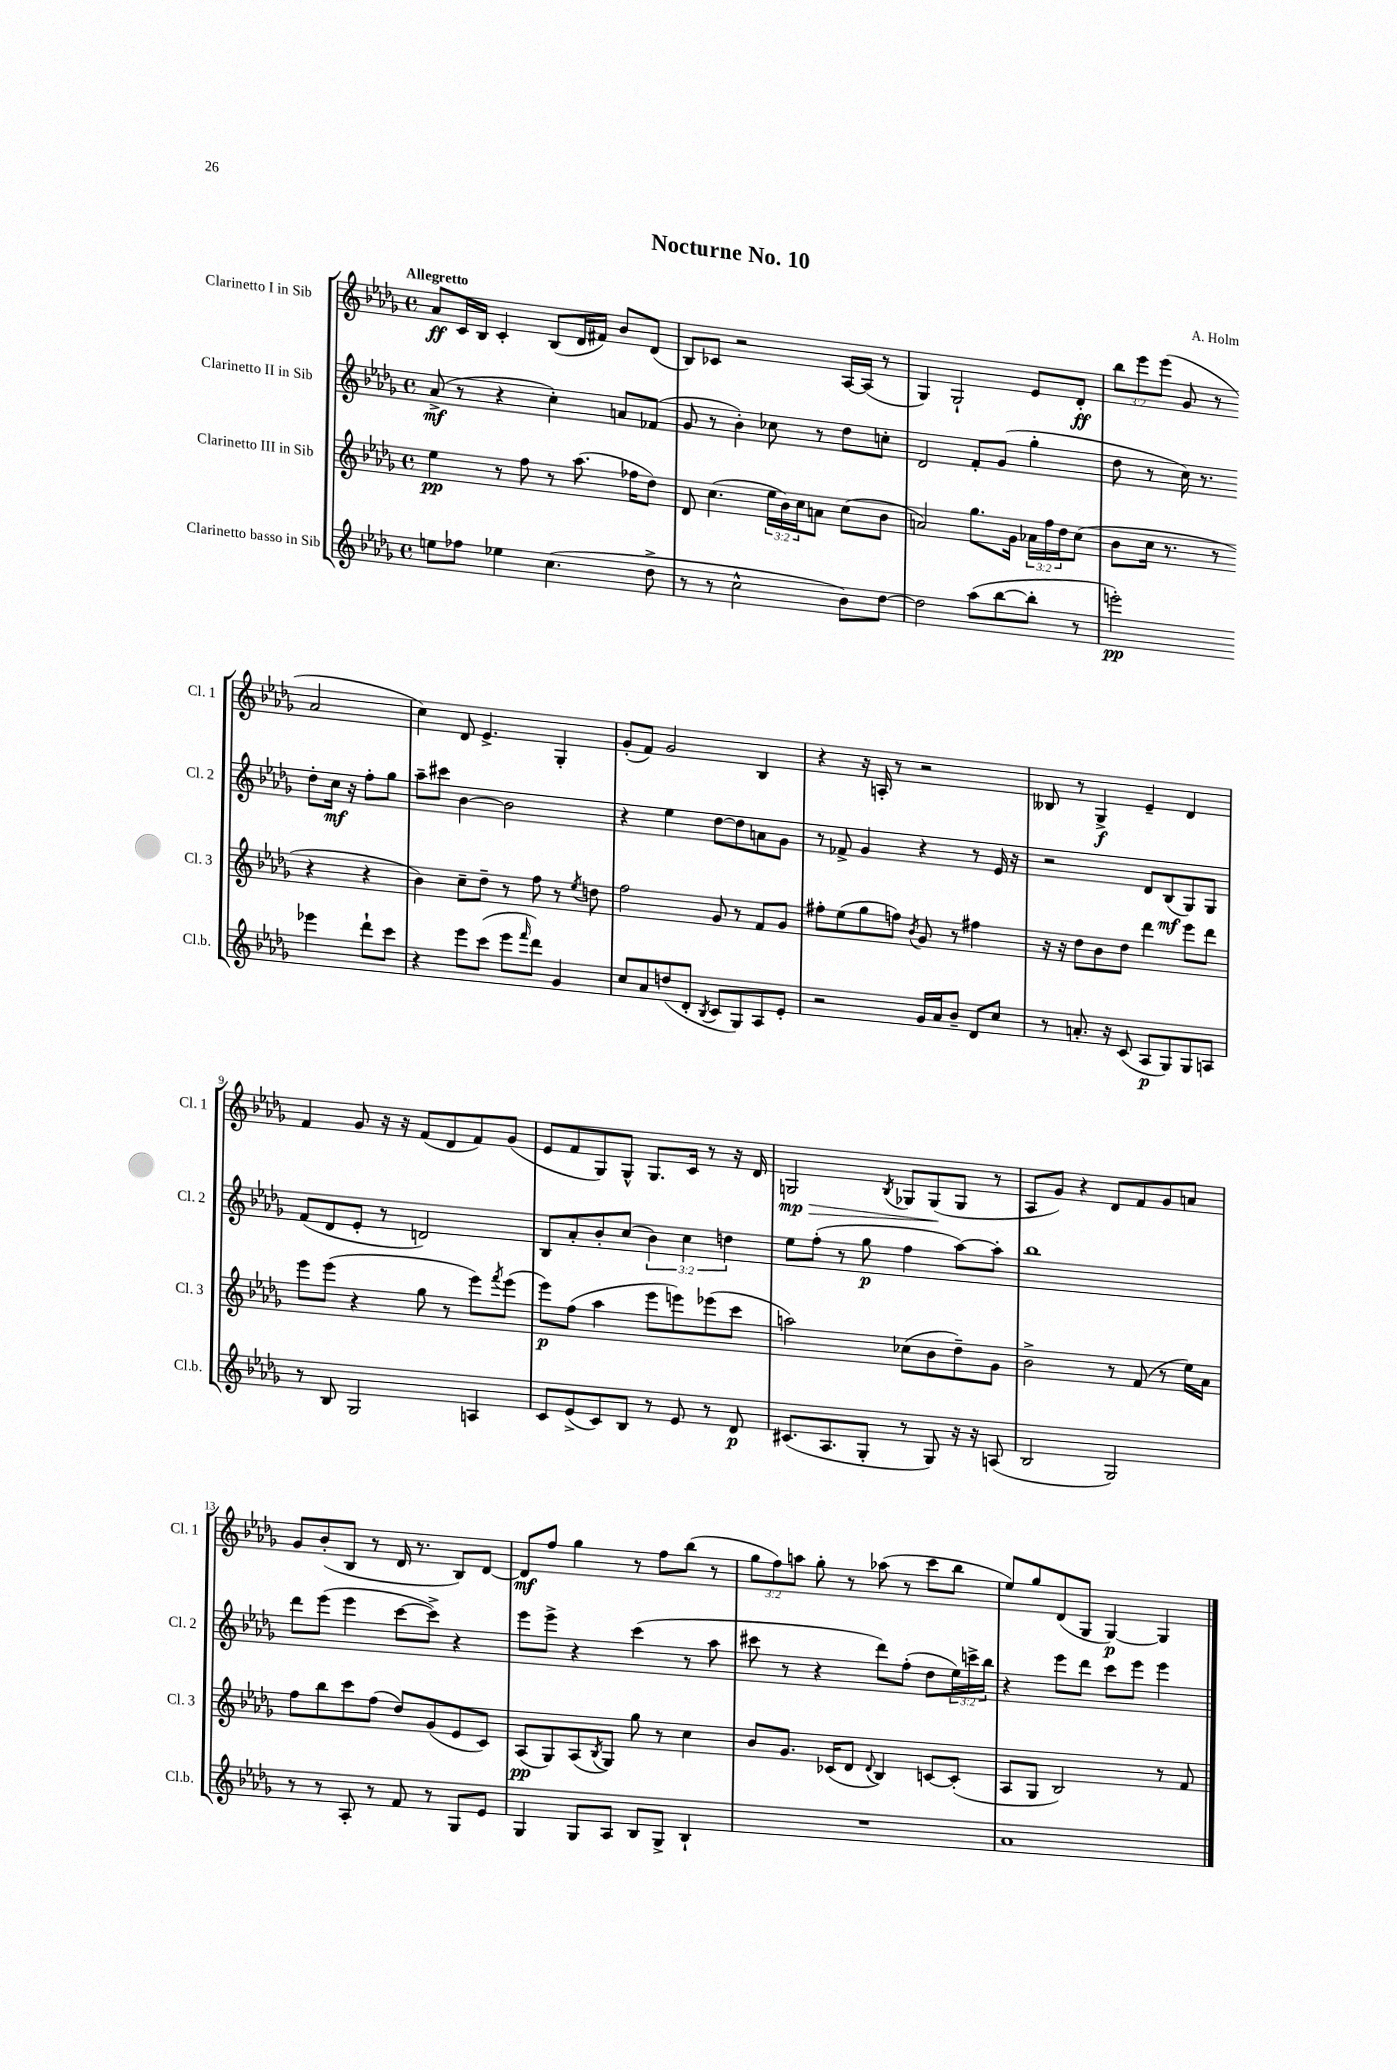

**kern	**dynam	**kern	**dynam	**kern	**dynam	**kern	**dynam
*part4	*part4	*part3	*part3	*part2	*part2	*part1	*part1
*staff4	*staff4	*staff3	*staff3	*staff2	*staff2	*staff1	*staff1
*I"Clarinetto basso in Sib	*	*I"Clarinetto III in Sib	*	*I"Clarinetto II in Sib	*	*I"Clarinetto I in Sib	*
*I'Cl.b.	*	*I'Cl. 3	*	*I'Cl. 2	*	*I'Cl. 1	*
*clefG2	*	*clefG2	*	*clefG2	*	*clefG2	*
*k[b-e-a-d-g-]	*	*k[b-e-a-d-g-]	*	*k[b-e-a-d-g-]	*	*k[b-e-a-d-g-]	*
*M4/4	*	*M4/4	*	*M4/4	*	*M4/4	*
*met(c)	*	*met(c)	*	*met(c)	*	*met(c)	*
=1	=1	=1	=1	=1	=1	=1	=1
!	!	!	!	!	!	!LO:TX:a:B:t=Allegretto	!
8een\L	.	4ee-\	pp	(8a-^/	mf	8a-/L	ff
8ff-X\J	.	.	.	8r	.	16c/L	.
.	.	.	.	.	.	16B-/JJ	.
4ee-X\	.	8r	.	4r	.	4c'/	.
.	.	8ff\	.	.	.	.	.
(4.cc\	.	8r	.	4cc'\)	.	(8B-/L	.
.	.	(8.aa-\	.	.	.	16d-/L	.
.	.	.	.	.	.	16f#X/JJ)	.
.	.	.	.	8an/L	.	8b-/L	.
.	.	16ff-X\KL	.	.	.	.	.
8dd-^\	.	8dd-\J)	.	(8f-X/J	.	(8d-/J	.
=2	=2	=2	=2	=2	=2	=2	=2
8r	.	8d-/	.	8g-/	.	8B-/L)	.
8r	.	(4.cc\	.	8r	.	8c-X/J	.
2cc^^\	.	.	.	4b-'\)	.	2r	.
.	.	24ee-\LL	.	8cc-X\	.	.	.
.	.	24b-\)	.	.	.	.	.
.	.	24cc\J	.	.	.	.	.
.	.	8an\J	.	8r	.	.	.
8b-\L)	.	(8cc\L	.	8dd-\L	.	[16A-/LL	.
.	.	.	.	.	.	(16A-/JJ]	.
[8dd-\J	.	8b-\J	.	8ccn'\J	.	8r	.
=3	=3	=3	=3	=3	=3	=3	=3
2dd-\]	.	2an/)	.	2d-/	.	4G-/)	.
.	.	.	.	.	.	2G-`/	.
(8aa-\L	.	8.gg-\L	.	8f'/L	.	.	.
[8bb-\	.	.	.	(8g-/J	.	.	.
.	.	16g-\Jk	.	.	.	.	.
8bb-'\J]	.	24a-X\LL	.	4gg-'\	.	8e-/L	.
.	.	24ff\	.	.	.	.	.
.	.	24dd-\J	.	.	.	.	.
8r	.	(8cc\J	.	.	.	8d-'/J	ff
=4	=4	=4	=4	=4	=4	=4	=4
2eeen'\)	pp	8b-\L	.	8dd-\	.	12bb-\L	.
.	.	.	.	.	.	12eee-\	.
.	.	16cc\Jk	.	8r	.	.	.
.	.	.	.	.	.	(12eee-\J	.
.	.	8.r	.	.	.	.	.
.	.	.	.	16cc\)	.	8g-/	.
.	.	.	.	8.r	.	.	.
.	.	8r	.	.	.	8r	.
4eee-X\	.	4r	.	8dd-'\L	.	2a-/	.
.	.	.	.	16cc\Jk	mf	.	.
.	.	.	.	16r	.	.	.
8ddd-`\L	.	4r	.	8ff'\L	.	.	.
8ccc\J	.	.	.	8gg-\J	.	.	.
!!LO:LB:g=z
=5	=5	=5	=5	=5	=5	=5	=5
4r	.	4b-\)	.	8aa-~\L	.	4cc\)	.
.	.	.	.	8ccc#X\J	.	.	.
8eee-\L	.	8cc~\L	.	[4b-\	.	8d-/	.
(8ccc\J	.	8dd-~\J	.	.	.	4.e-^/	.
8eee-\L	.	8r	.	2b-\]	.	.	.
16qqfff/	.	.	.	.	.	.	.
8ddd-\J)	.	8ff\	.	.	.	.	.
4g-/	.	8r	.	.	.	4G-'/	.
.	.	8qee-/	.	.	.	.	.
.	.	8ddn\	.	.	.	.	.
=6	=6	=6	=6	=6	=6	=6	=6
8cc/L	.	2ff\	.	4r	.	(8g-'/L	.
8a-/	.	.	.	.	.	8f/J)	.
(8ddn/	.	.	.	4ee-\	.	2g-/	.
8d-'/J	.	.	.	.	.	.	.
8qB-/	.	.	.	.	.	.	.
8c/L	.	8g-/	.	[8dd-\L	.	.	.
8G-/)	.	8r	.	8dd-\]	.	.	.
8A-/	.	8f/L	.	8an\	.	4B-/	.
8e-'/J	.	8g-/J	.	8g-\J	.	.	.
=7	=7	=7	=7	=7	=7	=7	=7
2r	.	8ff#X'\L	.	8r	.	4r	.
.	.	(8ee-\	.	8f-X^/	.	.	.
.	.	8gg-\	.	4g-/	.	16r	.
.	.	.	.	.	.	16An'/	.
.	.	8ffn\J)	.	.	.	8r	.
.	.	8qb-/	.	.	.	.	.
16g-/LL	.	8g-/	.	4r	.	2r	.
16a-/J	.	.	.	.	.	.	.
8b-~/J	.	8r	.	.	.	.	.
8d-/L	.	4ff#X\	.	8r	.	.	.
8cc/J	.	.	.	16e-/	.	.	.
.	.	.	.	16r	.	.	.
=8	=8	=8	=8	=8	=8	=8	=8
8r	.	16r	.	2r	.	8B--X/	.
.	.	16r	.	.	.	.	.
8.an'/	.	8dd-\L	.	.	.	8r	.
.	.	8b-\	.	.	.	4G-^/	f
16r	.	.	.	.	.	.	.
(8c/	.	8dd-\J	.	.	.	.	.
8A-/L	p	4ddd-\	.	8d-/L	.	4e-~/	.
8G-/)	.	.	.	(8B-/	mf	.	.
8G-/	.	8eee-\L	.	8G-/)	.	4d-/	.
8An/J	.	8ddd-\J	.	8G-/J	.	.	.
!!LO:LB:g=z
=9	=9	=9	=9	=9	=9	=9	=9
8r	.	8eee-\L	.	(8f/L	.	4f/	.
8B-/	.	(8eee-\J	.	8d-/	.	.	.
2G-/	.	4r	.	8e-'/J	.	8g-/	.
.	.	.	.	8r	.	16r	.
.	.	.	.	.	.	16r	.
.	.	8gg-\	.	2dn/)	.	(8f/L	.
.	.	8r	.	.	.	8d-/	.
4An/	.	8eee-\L)	.	.	.	8f/)	.
.	.	8qfff/	.	.	.	.	.
.	.	(8eee-\J	.	.	.	(8g-/J	.
=10	=10	=10	=10	=10	=10	=10	=10
8c/L	.	8eee-\L)	p	8B-/L	.	8e-/L	.
(8e-^/	.	(8ff\J	.	8a-'/	.	8f/	.
8c/)	.	4aa-\	.	8b-'/	.	8G-/)	.
8B-/J	.	.	.	(8cc/J	.	8G-^^/J	.
8r	.	8eee-\L	.	6b-\)	.	8.G-/L	.
8e-/	.	8eeen\)	.	.	.	.	.
.	.	.	.	6cc\	.	.	.
.	.	.	.	.	.	16c/Jk	.
8r	.	(8eee-X\	.	.	.	8r	.
.	.	.	.	6ddn\	.	.	.
8d-/	p	8ccc\J	.	.	.	16r	.
.	.	.	.	.	.	16d-/	.
=11	=11	=11	=11	=11	=11	=11	=11
!	!	!	!	!	!	!	!LO:HP:b
(8.c#X/L	.	2aan\)	.	8ee-\L	.	2Gn/	> mp
.	.	.	.	(8ff'\J	.	.	.
8.A-/	.	.	.	.	.	.	.
.	.	.	.	8r	.	.	.
8G-'/J	.	.	.	8gg-\	p	.	.
.	.	.	.	.	.	8qB-/	.
8r	.	(8cc-X\L	.	4ff\	.	8G-X/L	.
8G-/)	.	8b-\	.	.	.	(8G-/	.
16r	.	8dd-~\)	.	[8aa-\L)	.	8G-/J	]
16r	.	.	.	.	.	.	.
(8An/	.	8g-\J	.	8aa-'\J]	.	8r	.
=12	=12	=12	=12	=12	=12	=12	=12
2B-/	.	2b-^\	.	1bb-	.	8A-/L	.
.	.	.	.	.	.	8g-/J)	.
.	.	.	.	.	.	4r	.
2G-/)	.	8r	.	.	.	8d-/L	.
.	.	(8f/	.	.	.	8f/	.
.	.	8r	.	.	.	8g-/	.
.	.	16ee-\LL)	.	.	.	8an/J	.
.	.	16a-\JJ	.	.	.	.	.
!!LO:LB:g=z
=13	=13	=13	=13	=13	=13	=13	=13
8r	.	8ff\L	.	8ddd-\L	.	8g-/L	.
8r	.	8bb-\	.	(8eee-\J	.	(8b-'/	.
8A-'/	.	8ccc\	.	4eee-\	.	8B-/J	.
8r	.	(8ff\J	.	.	.	8r	.
8f/	.	8dd-/L)	.	[8ccc\L	.	16d-/	.
.	.	.	.	.	.	8.r	.
8r	.	(8g-/	.	8ccc^\J])	.	.	.
8G-/L	.	8e-/	.	4r	.	8B-/L)	.
8e-/J	.	8c/J)	.	.	.	[8d-/J	.
=14	=14	=14	=14	=14	=14	=14	=14
4G-/	.	(8A-/L	pp	8eee-\L	.	8d-/L]	mf
.	.	8G-/)	.	8eee-^\J	.	8ff/J	.
8G-/L	.	(8A-/	.	4r	.	4gg-\	.
.	.	8qB-/	.	.	.	.	.
8A-/J	.	8G-/J)	.	.	.	.	.
8B-/L	.	8gg-\	.	(4ccc\	.	8r	.
8G-^/J	.	8r	.	.	.	8ff\L	.
4B-`/	.	4cc\	.	8r	.	(8bb-\J	.
.	.	.	.	8aa-\	.	8r	.
=15	=15	=15	=15	=15	=15	=15	=15
1r	.	8b-/L	.	8ccc#X\	.	12gg-\L	.
.	.	.	.	.	.	12ff\)	.
.	.	8.g-/J	.	8r	.	.	.
.	.	.	.	.	.	12aan\J	.
.	.	.	.	4r	.	8gg-'\	.
.	.	(16c-X/KL	.	.	.	.	.
.	.	8d-/J	.	.	.	8r	.
.	.	8qqd-/	.	.	.	.	.
.	.	4B-/)	.	8ddd-\L)	.	(8aa-X\	.
.	.	.	.	(8ff'\J	.	8r	.
.	.	[8cn/L	.	8dd-\L	.	8ccc\L	.
.	.	(8c'/J]	.	24ee-\L)	.	8bb-\J	.
.	.	.	.	24cccn^\	.	.	.
.	.	.	.	24bb-\JJ	.	.	.
=16	=16	=16	=16	=16	=16	=16	=16
1a-	.	8A-/L	.	4r	.	8ee-/L)	.
.	.	8G-/J	.	.	.	8gg-/	.
.	.	2B-/)	.	8eee-\L	.	(8d-/	.
.	.	.	.	8ddd-\J	.	8G-/J	.
.	.	.	.	8ccc\L	.	[4G-/)	p
.	.	.	.	8eee-\J	.	.	.
.	.	8r	.	4eee-\	.	4G-/]	.
.	.	8f/	.	.	.	.	.
==	==	==	==	==	==	==	==
*-	*-	*-	*-	*-	*-	*-	*-
